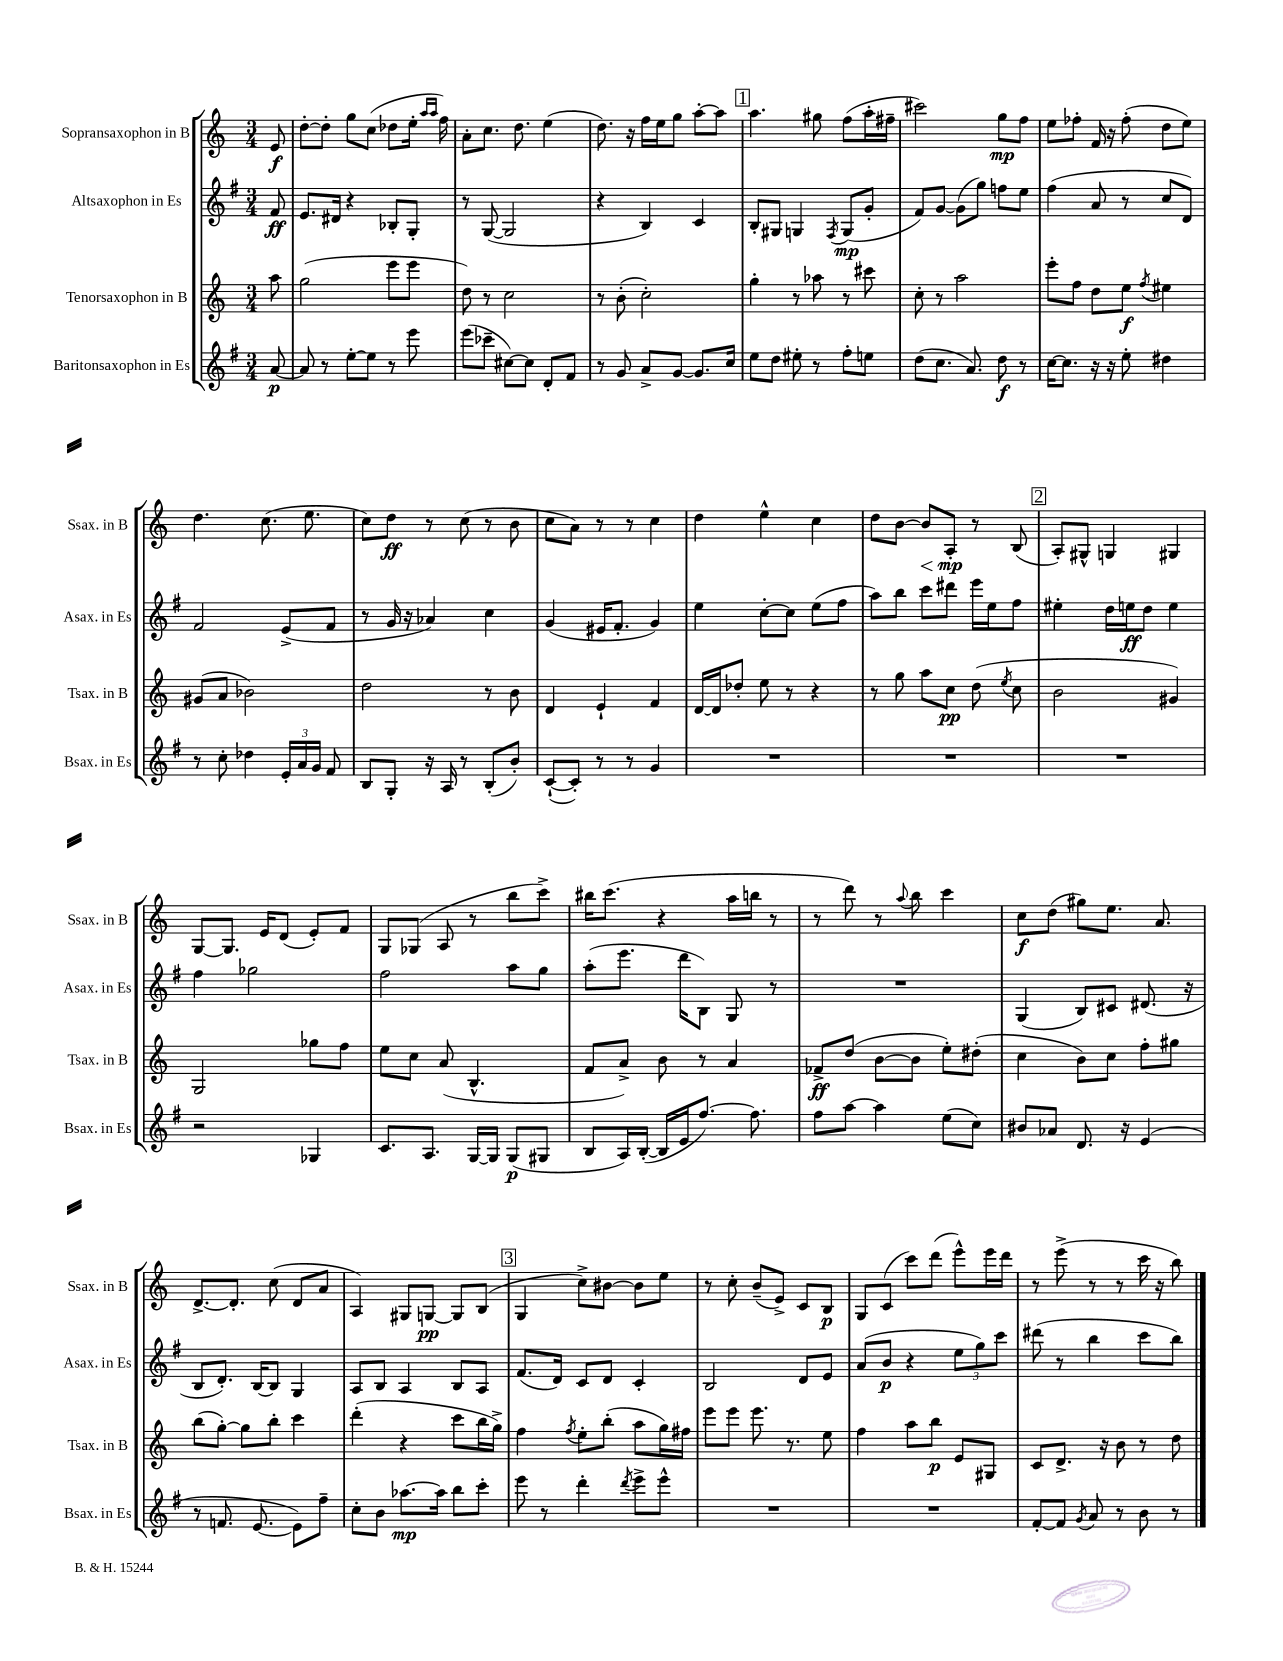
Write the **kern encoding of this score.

**kern	**kern	**kern	**kern
*staff4	*staff3	*staff2	*staff1
*clefG2	*clefG2	*clefG2	*clefG2
*k[f#]	*k[]	*k[f#]	*k[]
*M3/4	*M3/4	*M3/4	*M3/4
[8a	8aa	8f#	8e
=	=	=	=
8a]	(2gg	8.e	[8dd'
8r	.	.	8dd']
.	.	16d#	.
[8ee'	.	4r	8gg
8ee]	.	.	(8cc
8r	8eee	8B-'	8dd-
8eee	8eee	8G'	16ee'
.	.	.	16qqaa
.	.	.	16qqaa
.	.	.	16ff)
=	=	=	=
(8eee	8dd)	8r	8a'
8ccc-~	8r	([8G	8.cc
[8cc#)	2cc	2G]	.
.	.	.	8.dd
8cc#]	.	.	.
8d'	.	.	(4ee
8f#	.	.	.
=	=	=	=
8r	8r	4r	8.dd)
8g	(8b'	.	.
.	.	.	16r
8a^	2cc')	4B)	16ff
.	.	.	16ee
[8g	.	.	8gg
8.g]	.	4c	[8aa'
.	.	.	8aa]
16cc	.	.	.
=	=	=	=
8ee	4gg'	8B'	4.aa
8dd	.	8G#	.
8ee#'	8r	4G	.
8r	8aa-	.	8gg#
.	.	8qF#	.
8ff#'	8r	(8G	(8ff
8ee	8ccc#	8g'	16aa'
.	.	.	16ff#~
=	=	=	=
(8dd	8cc'	8f#)	2ccc#)
8.cc	8r	[8g	.
.	2aa	(8g]	.
8.a)	.	.	.
.	.	8gg)	.
8dd	.	8ff	8gg
8r	.	8ee	8ff
=	=	=	=
[16cc	8eee'	(4ff#	8ee
8.cc]	.	.	.
.	8ff	.	8ff-'
16r	8dd	8a	16f
16r	.	.	16r
8ee'	8ee	8r	(8ff-'
.	8qff	.	.
4dd#	4ee#	8cc	8dd
.	.	8d)	8ee)
=	=	=	=
8r	(8g#	2f#	4.dd
8cc'	8a	.	.
4dd-	2b-)	.	.
.	.	.	(8.cc
24e'	.	(8e^	.
24a	.	.	.
.	.	.	8.ee
24g	.	.	.
8f#	.	8f#	.
=	=	=	=
8B	2dd	8r	8cc)
8G'	.	16g	8dd
.	.	16r	.
16r	.	4a-)	8r
16A	.	.	.
8r	.	.	(8cc
(8B'	8r	4cc	8r
8b')	8b	.	8b
=	=	=	=
([8c`	4d	(4g	8cc
8c'])	.	.	8a)
8r	4e`	16e#	8r
.	.	8.f#'	.
8r	.	.	8r
4g	4f	4g)	4cc
=	=	=	=
2.r	[16d	4ee	4dd
.	16d]	.	.
.	8dd-'	.	.
.	8ee	[8cc'	4ee^^
.	8r	8cc]	.
.	4r	(8ee	4cc
.	.	8ff#	.
=	=	=	=
2.r	8r	8aa)	8dd
.	8gg	8bb	[8b
.	8aa	8ccc	8b]
.	8cc	8ddd#	8A'
.	(8dd	16eee	8r
.	.	16ee	.
.	8qee	.	.
.	8cc	8ff#	(8B
=	=	=	=
2.r	2b	4ee#'	8A')
.	.	.	8G#^^
.	.	16dd	4G
.	.	16ee	.
.	.	8dd	.
.	4g#)	4ee	4G#
=	=	=	=
2r	2G	4ff#	[8G
.	.	.	8.G]
.	.	2gg-	.
.	.	.	16e
.	.	.	(8d
4G-	8gg-	.	8e')
.	8ff	.	8f
=	=	=	=
8.c	8ee	2ff#	8G
.	8cc	.	(8G-
8.A	.	.	.
.	(8a	.	8A
[16G	4.B^^	.	8r
16G]	.	.	.
(8G	.	8aa	8bb
8G#	.	8gg	8ccc^)
=	=	=	=
8B	8f	(8aa'	16bb#
.	.	.	(8.ccc
16A)	8a^)	8.eee	.
([16B'	.	.	.
16B]	8b	.	4r
16e	.	16ddd	.
[8.ff#)	8r	8B)	.
.	4a	8G	16aa
8.ff#]	.	.	16bb
.	.	8r	8r
=	=	=	=
8ff#	8f-^	2.r	8r
[8aa	(8dd	.	8ddd)
4aa]	[8b	.	8r
.	.	.	8qqaa
.	8b]	.	8bb
(8ee	8ee')	.	4ccc
8cc)	(8dd#'	.	.
=	=	=	=
8b#	4cc	(4G	8cc
8a-	.	.	(8dd
8.d	8b)	8B)	8gg#)
.	8cc	8c#	8.ee
16r	.	.	.
(4e	8ff'	(8.d#	.
.	.	.	8.a
.	8gg#	.	.
.	.	16r	.
=	=	=	=
8r	(8bb	8B	[8.d^
8.f	[8gg')	8.d')	.
.	.	.	8.d']
.	8gg]	.	.
[8.e	.	[16B	.
.	8bb'	8B]	(8cc
8e])	4ccc	4G	8d
8ff#~	.	.	8a
=	=	=	=
8cc'	(4ddd'	8A	4A)
8b	.	8B	.
[8.aa-	4r	4A	8G#
.	.	.	[8G
16aa-]	.	.	.
8bb	8ccc	8B	8G]
8ccc'	16bb	8A	(8B
.	16gg^)	.	.
=	=	=	=
8eee	4ff	(8.f#	4G
8r	.	.	.
.	.	16d)	.
.	8qff	.	.
4ddd'	8ee'	8c	8cc^)
.	(8bb'	8d	[8b#
8qddd	.	.	.
8eee^	8aa	4c'	8b#]
8eee^^	16gg)	.	8ee
.	16ff#	.	.
=	=	=	=
2.r	8eee	2B	8r
.	8eee	.	8cc'
.	8.eee	.	(8b~
.	.	.	8e^)
.	8.r	.	.
.	.	8d	8c
.	8ee	8e	8B
=	=	=	=
2.r	4ff	(8a	8G
.	.	8b	(8c
.	8aa	4r	8ccc)
.	8bb	.	(8ddd
.	8e	12ee	8eee^^)
.	.	12gg)	.
.	8G#	.	16eee
.	.	12ccc	.
.	.	.	16ddd
=	=	=	=
[8f#'	8c	(8ddd#	8r
8f#]	8.d^	8r	(8eee^
8qg	.	.	.
8a	.	4bb	8r
.	16r	.	.
8r	8b	.	8r
8b	8r	8ccc	16ccc
.	.	.	16r
8r	8dd	8bb)	8bb)
==	==	==	==
*-	*-	*-	*-
